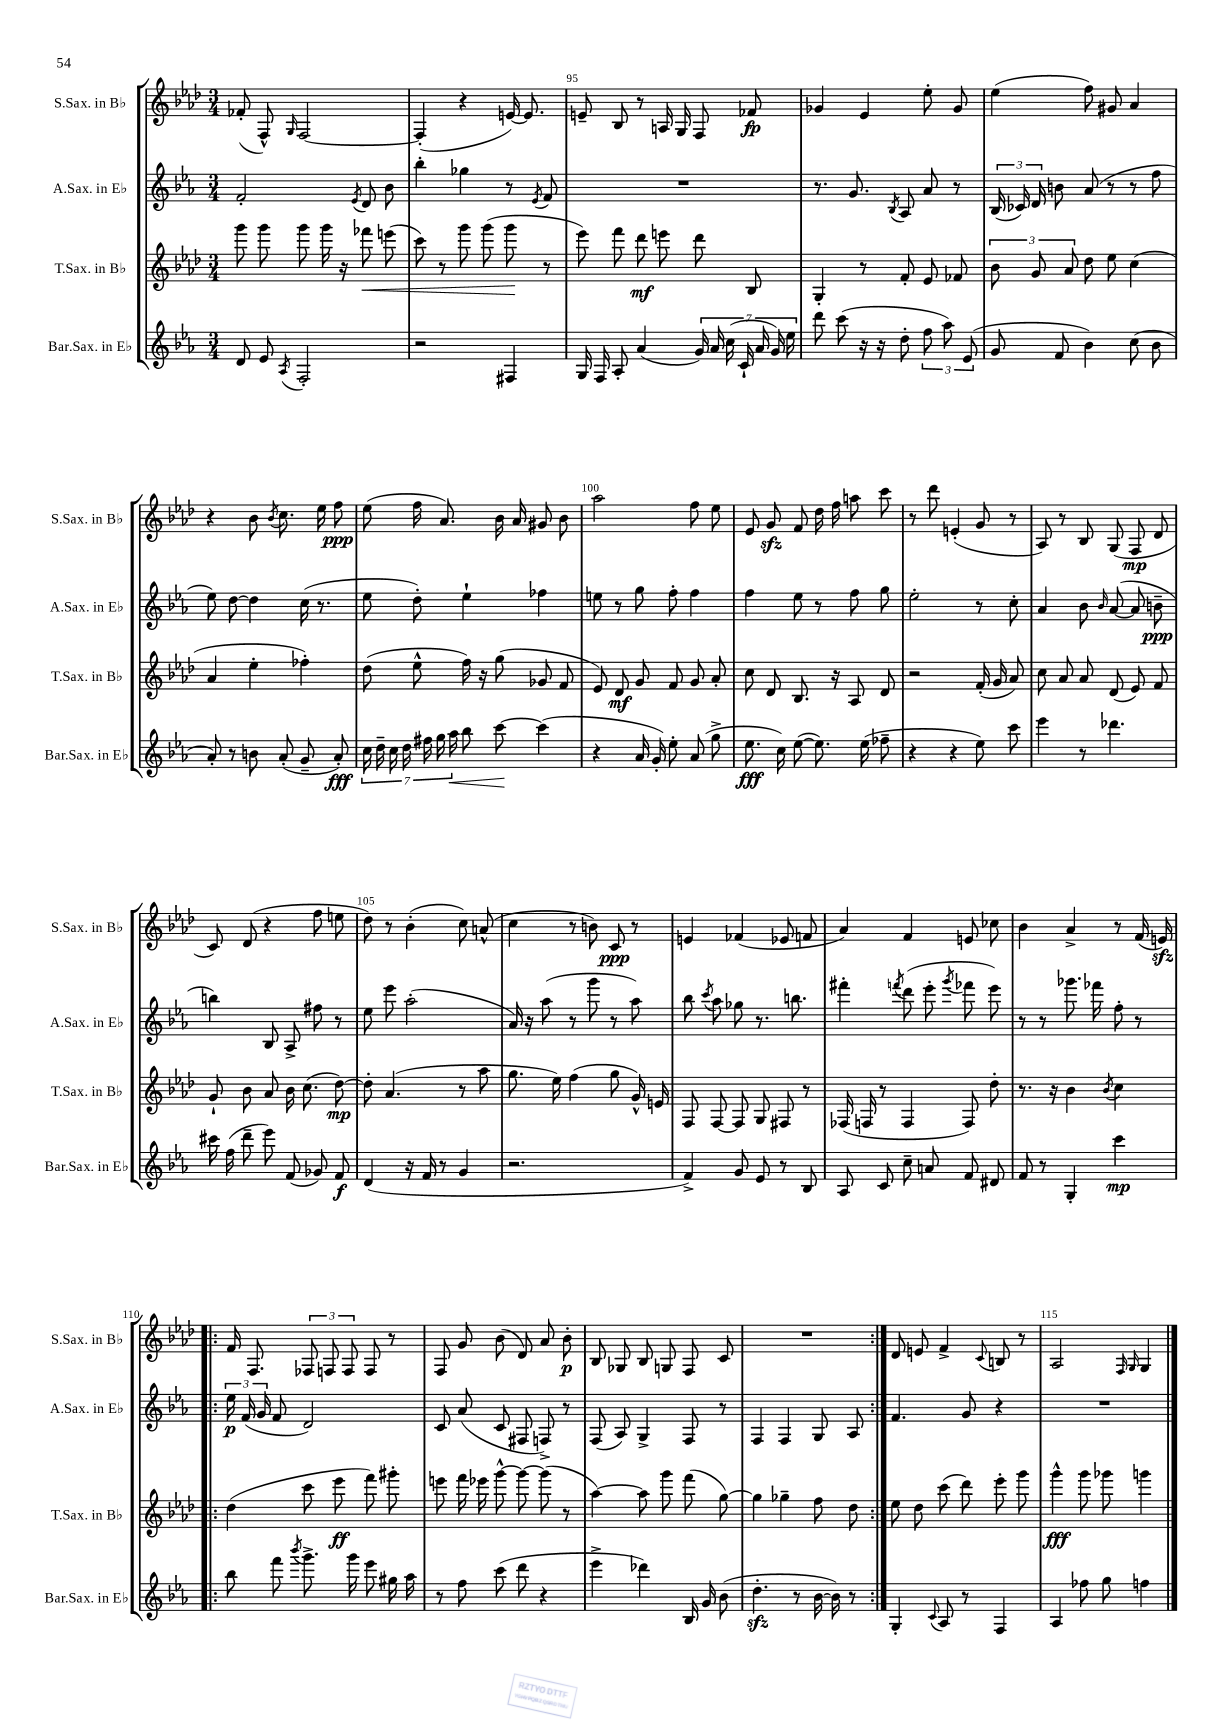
<<
\new StaffGroup <<
\new Staff = "s0" \with { instrumentName = "S.Sax. in Bb" shortInstrumentName = "S.Sax. in Bb" } {
    \clef treble \key aes \major \numericTimeSignature \time 3/4
    \autoBeamOff fes'8-.( f8-^) \grace { g16 } f2~ |
    f4-.( r4 e'16~) e'8. |
    e'8-- bes8 r8 a16 g16 f8 fes'8\fp |
    ges'4 ees'4 ees''8-. ges'8 |
    ees''4( f''8) gis'8 aes'4 |
    r4 bes'8 \acciaccatura { bes'8 } c''8. ees''16 f''8\ppp |
    ees''8( f''16 aes'8.) bes'16 aes'16 gis'8 bes'8 |
    aes''2 f''8 ees''8 |
    ees'8 g'8\sfz f'8 des''16 f''16 a''8 c'''8 |
    r8 des'''8 e'4-.( g'8 r8 |
    aes8) r8 bes8 g8( f8\mp des'8 |
    c'8) des'8( r4 f''8 e''8 |
    des''8) r8 bes'4-.( c''8) a'8-^( |
    c''4 r8 b'8) c'8\ppp r8 |
    e'4 fes'4( ees'8 f'8 |
    aes'4) f'4 e'8 ces''8 |
    bes'4 aes'4-> r8 f'16( e'16\sfz) |
    \repeat volta 2 { f'16 f8. \tuplet 3/2 { fes8 f8 f8 } f8 r8 |
    f8 g'8 bes'8( des'8) aes'8 bes'8-.\p |
    bes8 ges8 bes8 g8 f8 c'8 |
    R2. | }
    des'8 e'8 f'4-> \appoggiatura { c'8 } b8 r8 |
    aes2 \grace { f16 g16 } g4 \bar "|." |
}
\new Staff = "s1" \with { instrumentName = "A.Sax. in Eb" shortInstrumentName = "A.Sax. in Eb" } {
    \clef treble \key ees \major \numericTimeSignature \time 3/4
    \autoBeamOff f'2-. \acciaccatura { ees'8 } d'8 bes'8 |
    bes''4-. ges''4 r8 \acciaccatura { ees'8 } f'8 |
    R2. |
    r8. g'8. \acciaccatura { bes8 } aes8 aes'8 r8 |
    \tuplet 3/2 { bes16( ces'16) d'16 } b'8 aes'8( r8 r8 f''8 |
    ees''8) d''8~ d''4 c''16( r8. |
    ees''8 d''8-.) ees''4-! fes''4 |
    e''8 r8 g''8 f''8-. f''4 |
    f''4 ees''8 r8 f''8 g''8 |
    ees''2-. r8 c''8-. |
    aes'4 bes'8 \grace { bes'16 } aes'8~( aes'8 b'8--\ppp |
    b''4) bes8 aes8-> fis''8 r8 |
    ees''8 ees'''8 aes''2-.( |
    aes'16) r16 aes''8( r8 g'''8 r8 aes''8) |
    bes''8 \acciaccatura { c'''8 } aes''8 ges''8 r8. b''8. |
    fis'''4-. \acciaccatura { f'''8 } d'''8( ees'''8-. \acciaccatura { g'''8 } fes'''8 ees'''8) |
    r8 r8 ges'''8. fes'''16 f''8-. r8 |
    \repeat volta 2 { \tuplet 3/2 { ees''16\p f'16( g'16 } f'8 d'2) |
    c'8 aes'8( c'8 fis8 f8->) r8 |
    f8( aes8) g4-> f8 r8 |
    f4 f4 g8 aes8 | }
    f'4. g'8 r4 |
    R2. \bar "|." |
}
\new Staff = "s2" \with { instrumentName = "T.Sax. in Bb" shortInstrumentName = "T.Sax. in Bb" } {
    \clef treble \key aes \major \numericTimeSignature \time 3/4
    \autoBeamOff g'''8 g'''8 g'''8 g'''16 r16 fes'''8\< e'''8( |
    c'''8) r8 g'''8 g'''8( g'''8\! r8 |
    ees'''8) f'''8 des'''8\mf e'''8 des'''8 bes8 |
    g4-. r8 f'8-. ees'8 fes'8 |
    \tuplet 3/2 { bes'8 g'8 aes'8 } des''8 ees''8 c''4( |
    aes'4 ees''4-. fes''4-.) |
    des''8( ees''8-^ f''16) r16 g''8( ges'8 f'8 |
    ees'8) des'8\mf g'8 f'8 g'8 aes'8-. |
    c''8 des'8 bes8. r16 aes8 des'8 |
    r2 f'16-.( g'16 aes'8) |
    c''8 aes'8 aes'8 des'8( ees'8) f'8 |
    g'8-! bes'8 aes'8 bes'16 c''8.( des''8~\mp) |
    des''8-. aes'4.( r8 aes''8 |
    g''8. ees''16) f''4( g''8 g'16-^) e'16 |
    f8 f8~ f8 g8 fis8 r8 |
    fes16( f16 r8 f4 f8) des''8-. |
    r8. r16 bes'4 \acciaccatura { bes'8 } c''4 |
    \repeat volta 2 { des''4( c'''8 ees'''8\ff f'''8) gis'''8-. |
    e'''8 f'''16 ees'''16 g'''8~-^ g'''8~ g'''8( r8 |
    aes''4~) aes''8 g'''8 f'''8( g''8~) |
    g''4 ges''4-- f''8 des''8 | }
    ees''8 des''8 c'''8( des'''8) ees'''8-. g'''8 |
    g'''4-^\fff g'''8 ges'''8 g'''4 \bar "|." |
}
\new Staff = "s3" \with { instrumentName = "Bar.Sax. in Eb" shortInstrumentName = "Bar.Sax. in Eb" } {
    \clef treble \key ees \major \numericTimeSignature \time 3/4
    \autoBeamOff d'8 ees'8 \acciaccatura { aes8 } f2-. |
    r2 fis4 |
    g16 f16 aes8-. aes'4( \tuplet 7/4 { g'16) aes'16 c''16( c'16-! aes'16 g'16) ees''16 } |
    d'''8 c'''8( r16 r16 d''8-. \tuplet 3/2 { f''8 aes''8) ees'8( } |
    g'8 f'8 bes'4) c''8( bes'8 |
    aes'8-.) r8 b'8 aes'8-.( g'8-- aes'8-.\fff) |
    \tuplet 7/4 { c''16 d''16-- c''16 d''16 fis''16 g''16 aes''16\< } bes''8 c'''8~\! c'''4( |
    r4 aes'16 g'16-.) ees''8-. aes'8( g''8-> |
    ees''8.\fff c''16) ees''8~( ees''8.) ees''16( fes''8-- |
    r4 r4 ees''8) c'''8 |
    ees'''4 r8 des'''4. |
    cis'''16 f''16( d'''8-- ees'''8) f'8( ges'8) f'8\f |
    d'4( r16 f'16 r8 g'4 |
    r2. |
    f'4->) g'8 ees'8 r8 bes8 |
    aes8 c'8 c''8-- a'8 f'8 dis'8 |
    f'8 r8 g4-. c'''4\mp |
    \repeat volta 2 { bes''8 f'''8 \acciaccatura { bes'''8 } g'''8.-> g'''16 ees'''8 gis''16 aes''16 |
    r8 f''8 c'''8( d'''8 r4 |
    ees'''4-> des'''4) bes16 g'16 bes'8( |
    d''4.-.\sfz r8 bes'16~ bes'16) r8 | }
    g4-. \appoggiatura { c'8 } aes8 r8 f4 |
    aes4 fes''8 g''8 f''4 \bar "|." |
}
>>
>>
\layout { \context { \Score currentBarNumber = #93 \override BarNumber.break-visibility = ##(#f #t #t) barNumberVisibility = #(every-nth-bar-number-visible 5) } }
